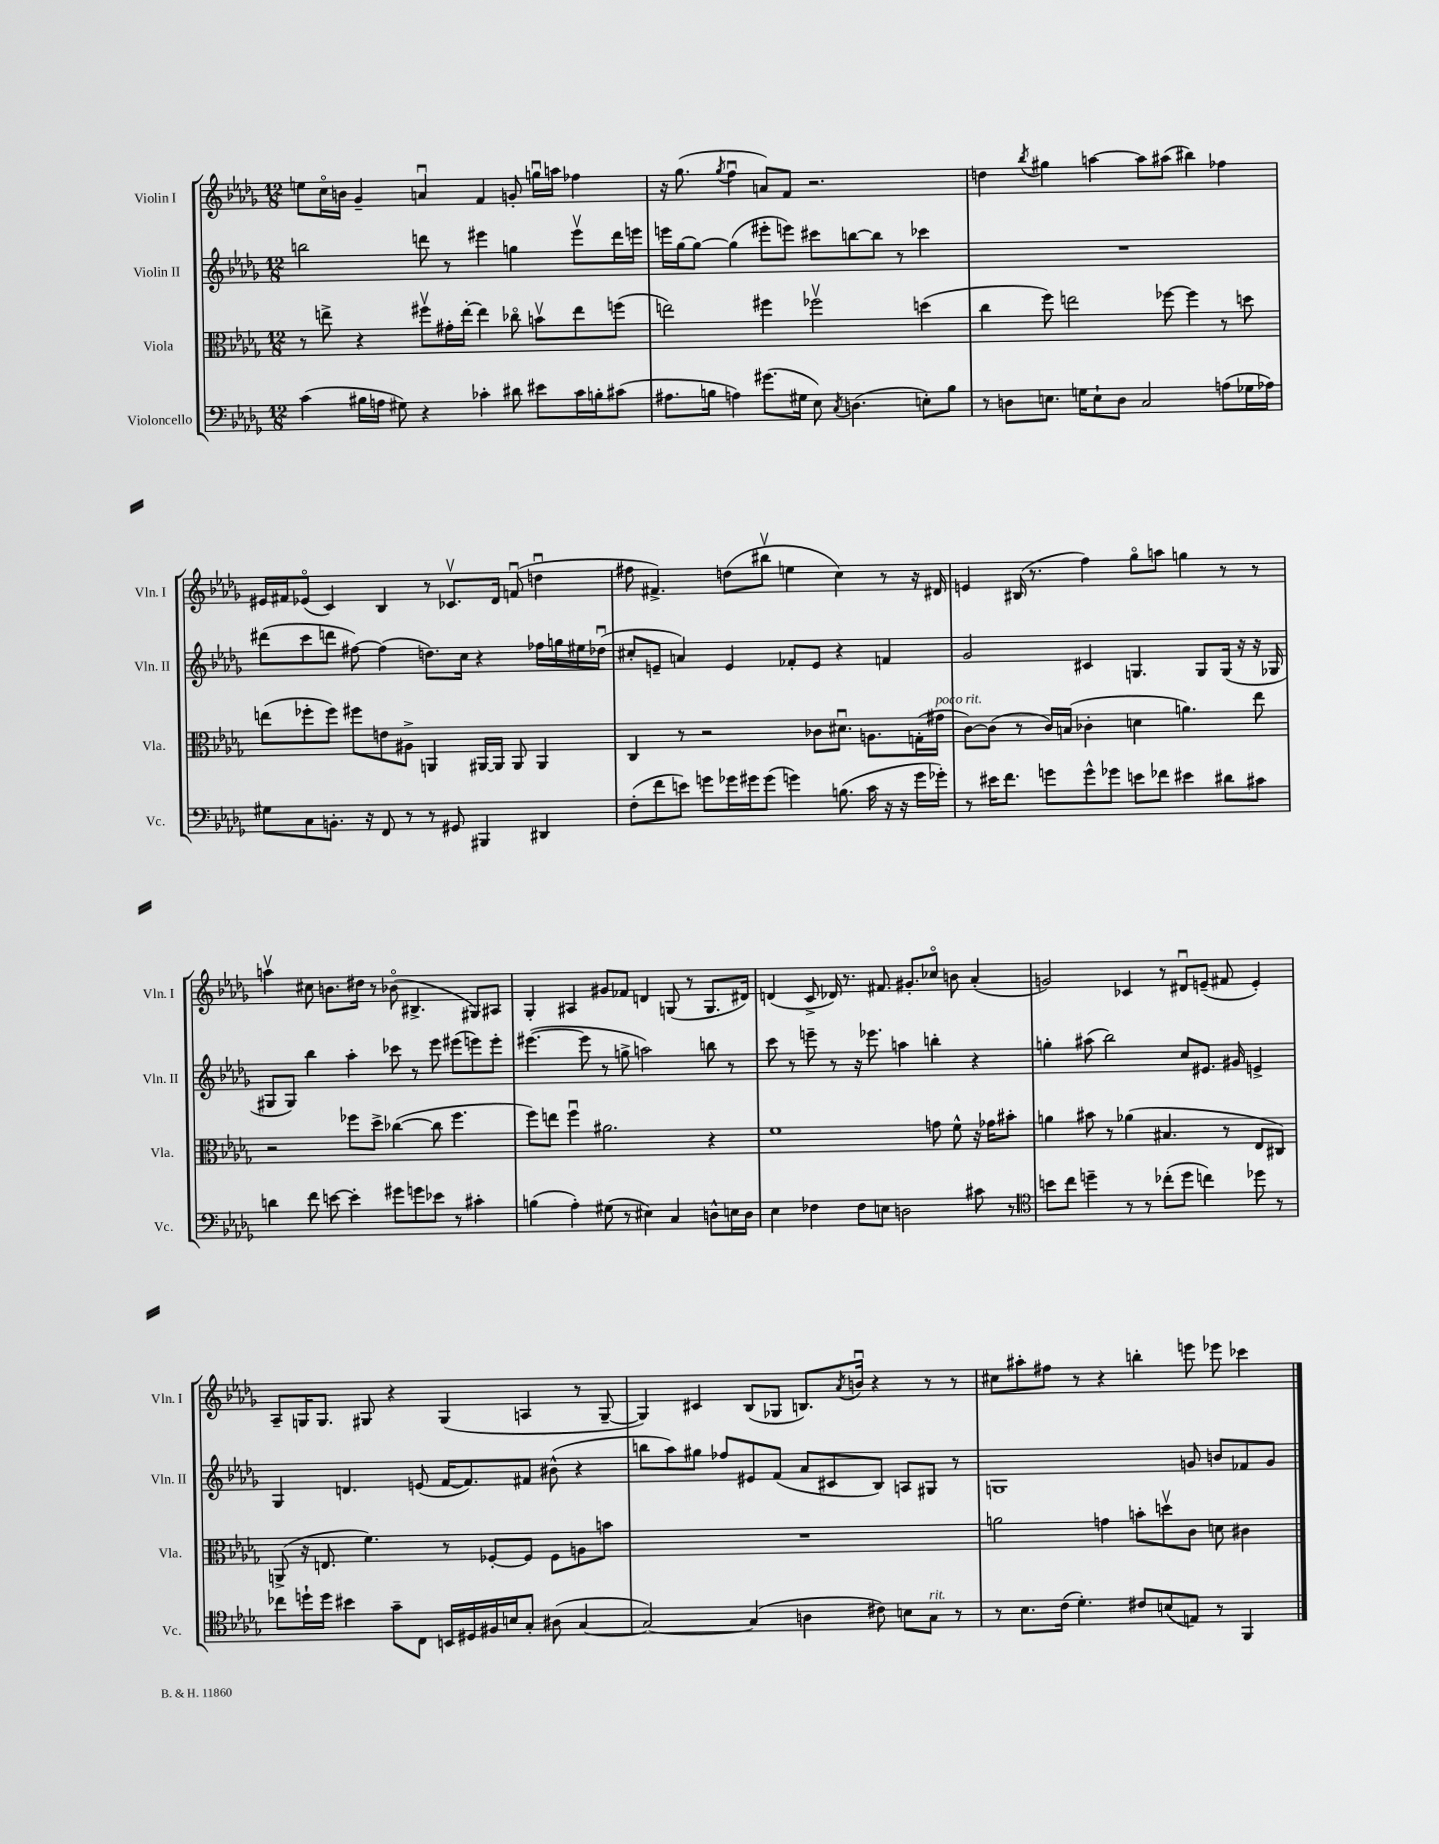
<<
\new StaffGroup <<
\new Staff = "s0" \with { instrumentName = "Violin I" shortInstrumentName = "Vln. I" } {
    \clef treble \key des \major \numericTimeSignature \time 12/8
    e''8 c''16\flageolet b'16 ges'4-- a'4\downbow f'4 g'8-. g''16\downbow a''16 fes''4 |
    r16 ges''8.( \acciaccatura { ges''8 } f''4\downbow a'8) f'8 r2. |
    d''4 \acciaccatura { bes''8 } gis''4 a''4~ a''8 ais''8( bis''4) fes''4 |
    eis'16 fis'16 ees'8\flageolet( c'4) bes4 r8 ces'8.\upbow des'16 f'8\downbow( d''4\downbow |
    fis''8 fis'4.->) d''8( bis''8\upbow e''4 c''4) r8 r16 dis'16 |
    e'4 bis16( r8. f''4) ges''8\flageolet a''8 g''4 r8 r8 |
    a''4\upbow cis''8 b'8. dis''16 r8 bes'8\flageolet( bis4.-> gis8) ais8 |
    ges4-. ais4 gis'8 fes'8 d'4 g8( r8 g8. dis'16) |
    d'4( c'8-> des'16) r8. fis'8. gis'8.-. ces''8\flageolet b'8 aes'4-.( |
    g'2) ces'4 r8 dis'8\downbow e'8--( fis'8 e'4-.) |
    aes8-- g16 g8. gis8 r4 gis4( a4 r8 gis8~-- |
    gis4) cis'4 bes8( ges8 b8.) \acciaccatura { aes'8 } b'16\downbow r4 r8 r8 |
    cis''8 ais''8-. fis''8 r8 r4 b''4-. e'''8 ees'''8 ces'''4 \bar "|." |
}
\new Staff = "s1" \with { instrumentName = "Violin II" shortInstrumentName = "Vln. II" } {
    \clef treble \key des \major \numericTimeSignature \time 12/8
    b''2 d'''8 r8 eis'''4 g''4 eis'''8\upbow d'''16 e'''16 |
    e'''16 ges''16~ ges''8~ ges''4( eis'''8-. e'''8) cis'''8 b''8~ b''8 r8 ces'''4 |
    R1. |
    dis'''8( c'''8 d'''8 fis''8~) fis''4( d''8.) c''16 r4 fes''16 g''16 eis''16 des''16\downbow( |
    cis''8-. e'8-- a'4) e'4 fes'8-. e'8 r4 f'4 |
    ges'2 cis'4 g4. g8 g16( r16 r16 ges16 |
    gis8 gis8) bes''4 aes''4-. ces'''8 r8 ees'''8 eis'''8( e'''8) e'''8-. |
    eis'''4.~( eis'''8 r8 g''8-> a''2) b''8 r8 |
    c'''8 r8 e'''8-- r8 r16 ees'''8. a''4 b''4-. r4 |
    g''4-. ais''8( bes''2) c''8 eis'8. gis'16 e'4-> |
    ges4 d'4. e'8( f'16~ f'8.) fis'8 bis'8-^( r4 |
    b''8 aes''8) gis''8 fes''8 eis'8 f'8( aes'8 cis'8 bes8) a8 gis8 r8 |
    g1 g'8 b'8 fes'8 g'8 \bar "|." |
}
\new Staff = "s2" \with { instrumentName = "Viola" shortInstrumentName = "Vla." } {
    \clef alto \key des \major \numericTimeSignature \time 12/8
    r8 e''8-> r4 fis''8\upbow gis'16-. e''16~-. e''4 ces''8\flageolet b'8\upbow e''8 f''8( |
    e''2) fis''4 fes''2\upbow d''4( |
    c''4 f''8) e''2 fes''8~ fes''4 r8 d''8 |
    e''8( fes''8-. fes''8) fis''8 e'8 ais8-> a,4 ais,16~ ais,16 ais,8 ais,4 |
    c4 r8 r2 ces'8 dis'8.\downbow a8. g16-.( gis'16^\markup { \italic "poco rit." } |
    c'8~) c'8( r8 c'16) b16( ces'4-. d'4 a'4.) ees''8 |
    r2 fes''8 des''8-> ces''4~( ces''8 fes''4. |
    f''8) e''8 f''4\downbow ais'2. r4 |
    f'1 g'8 f'8-^ r16 ges'16 bis'8-. |
    a'4 bis'8 r8 aes'4( bis4. r8 ees8 cis8) |
    a,8->( r16 e8. f'4.) r8 fes8~-. fes8 fes8 a8 b'8 |
    R1. |
    a'2 g'4 b'8-. d''8\upbow c'8 d'8 cis'4 \bar "|." |
}
\new Staff = "s3" \with { instrumentName = "Violoncello" shortInstrumentName = "Vc." } {
    \clef bass \key des \major \numericTimeSignature \time 12/8
    c'4( bis16 a16 gis8) r4 ces'4-. dis'8 eis'8 ces'16 b16-. cis'8( |
    ais8. b16 a4) gis'8.( gis16 ees8) \acciaccatura { c8 } d4.( e8-.) b8 |
    r8 d8 e8. g16 e8-! d8 c2 a8( ges16 aes16) |
    gis8 c8 b,8.-. r16 f,8 r8 r8 gis,8 bis,,4 dis,4 |
    f8-.( f'8 e'8) g'8 ges'16 gis'16 gis'8( g'4) b8.( c'16 r16 r16 g'16 ges'16-.) |
    r8 eis'16 f'8. g'8 g'8-^ ges'8 e'8 fes'8 eis'4 dis'8 cis'8 |
    d'4 f'8 e'8~ e'4-. gis'8 g'8 ees'8 r8 cis'4-. |
    b4( aes4-.) gis8( r8 eis4) c4 d8-^ e16 d16 |
    ees4 fes4 fes8 e8 d2 cis'8 r8 |
    \clef tenor b'8 c''8 d''4-- r8 r8 ces''8-.( d''8 c''4) des''8 r8 |
    ces''8 d''16-! d''16 bis'4 ges'8-- c8 b,16 dis16 fis16 b16 ges8-. ais8( ges4~ |
    ges2~) ges4( a4 cis'8) b8 ges8^\markup { \italic "rit." } r8 |
    r8 bes8. c'16( des'4.-.) cis'8 b8( e8) r8 f,4 \bar "|." |
}
>>
>>
\layout { \context { \Score \remove "Bar_number_engraver" } }
